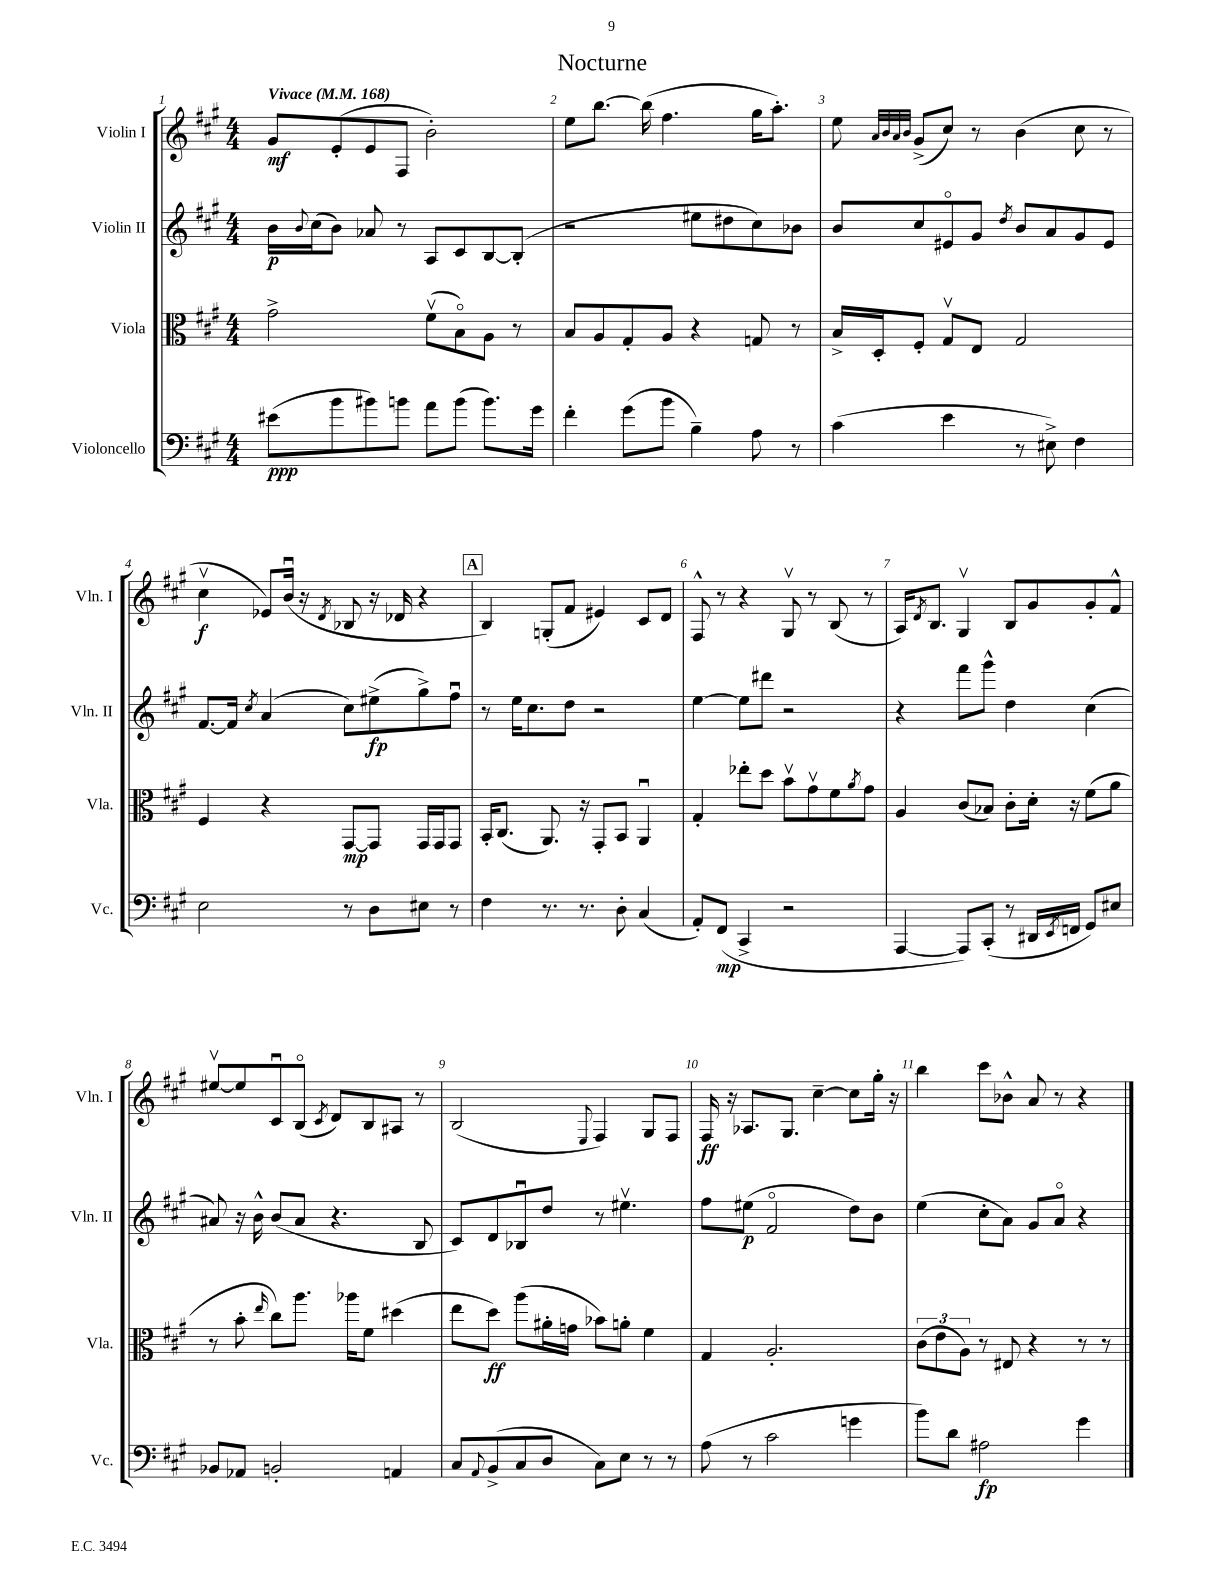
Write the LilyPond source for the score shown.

\header { title = "Nocturne" }
<<
\new StaffGroup <<
\new Staff = "s0" \with { instrumentName = "Violin I" shortInstrumentName = "Vln. I" } {
    \clef treble \key a \major \numericTimeSignature \time 4/4 \tempo "Vivace" 4 = 168
    gis'8\mf e'8-.( e'8 fis8 b'2-.) |
    e''8 b''8.~ b''16( fis''4. gis''16 a''8.-.) |
    e''8 \grace { a'32 b'32 a'32 b'32 } gis'8->( cis''8) r8 b'4( cis''8 r8 |
    cis''4\upbow\f ees'8) b'16\downbow( r16 \acciaccatura { d'8 } bes8 r16 des'16 r4 |
    \mark \markup { \box "A" } b4) g8-.( fis'8 eis'4) cis'8 d'8 |
    fis8-^ r8 r4 gis8\upbow r8 b8( r8 |
    a16) \acciaccatura { d'8 } b8. gis4\upbow b8 gis'8 gis'8-. fis'8-^ |
    eis''8~\upbow eis''8 cis'8\downbow b8\flageolet( \acciaccatura { cis'8 } d'8) b8 ais8 r8 |
    b2( \appoggiatura { e8 } fis4) gis8 fis8 |
    fis16\ff r16 aes8. gis8. cis''4~-- cis''8 gis''16-. r16 |
    b''4 cis'''8 bes'8-^ a'8 r8 r4 \bar "|." |
}
\new Staff = "s1" \with { instrumentName = "Violin II" shortInstrumentName = "Vln. II" } {
    \clef treble \key a \major \numericTimeSignature \time 4/4
    b'16\p \appoggiatura { b'8 } cis''16( b'8) aes'8 r8 a8 cis'8 b8~ b8-.( |
    r2 eis''8 dis''8 cis''8) bes'8 |
    b'8 cis''8 eis'8\flageolet gis'8 \acciaccatura { d''8 } b'8 a'8 gis'8 eis'8 |
    fis'8.~ fis'16 \acciaccatura { cis''8 } a'4( cis''8) eis''8->\fp( gis''8->) fis''8\downbow |
    \mark \markup { \box "A" } r8 e''16 cis''8. d''8 r2 |
    e''4~ e''8 dis'''8 r2 |
    r4 fis'''8 gis'''8-^ d''4 cis''4( |
    ais'8) r16 b'16-^ b'8( ais'8 r4. b8 |
    cis'8) d'8 bes8\downbow d''8 r8 eis''4.\upbow |
    fis''8 eis''8\p( fis'2\flageolet d''8) b'8 |
    e''4( cis''8-. a'8) gis'8 a'8\flageolet r4 \bar "|." |
}
\new Staff = "s2" \with { instrumentName = "Viola" shortInstrumentName = "Vla." } {
    \clef alto \key a \major \numericTimeSignature \time 4/4
    gis'2-> fis'8\upbow( b8\flageolet) a8 r8 |
    b8 a8 gis8-. a8 r4 g8 r8 |
    b16-> d16-. fis8-. gis8\upbow e8 gis2 |
    fis4 r4 gis,8~\mp gis,8 gis,16 gis,16 gis,8 |
    \mark \markup { \box "A" } b,16-. cis8.( a,8.) r16 gis,8-. b,8 a,4\downbow |
    gis4-. ees''8-. d''8 b'8\upbow gis'8\upbow fis'8 \acciaccatura { a'8 } gis'8 |
    a4 cis'8( bes8) cis'8-. d'16-. r16 fis'8( a'8 |
    r8 b'8-. \grace { e''16 } cis''8) a''8. aes''16 fis'8 dis''4( |
    e''8 d''8\ff) a''8( ais'16-. g'16 bes'8) a'8-. fis'4 |
    gis4 a2.-. |
    \tuplet 3/2 { cis'8( e'8 a8) } r8 eis8 r4 r8 r8 \bar "|." |
}
\new Staff = "s3" \with { instrumentName = "Violoncello" shortInstrumentName = "Vc." } {
    \clef bass \key a \major \numericTimeSignature \time 4/4
    eis'8\ppp( b'8 bis'8) b'8 a'8 b'8( b'8.) gis'16 |
    fis'4-. gis'8( b'8 b4--) a8 r8 |
    cis'4( e'4 r8 eis8->) fis4 |
    e2 r8 d8 eis8 r8 |
    \mark \markup { \box "A" } fis4 r8. r8. d8-. cis4( |
    a,8-.) fis,8\mp( cis,4-> r2 |
    a,,4~ a,,8) cis,8-.( r8 dis,16 \acciaccatura { e,8 } f,16 gis,8) eis8 |
    bes,8 aes,8 b,2-. a,4 |
    cis8 \appoggiatura { a,8 } b,8->( cis8 d8 cis8) e8 r8 r8 |
    a8( r8 cis'2 g'4 |
    b'8) d'8 ais2\fp gis'4 \bar "|." |
}
>>
>>
\layout { \context { \Score \override BarNumber.break-visibility = ##(#f #t #t) barNumberVisibility = #all-bar-numbers-visible } }
